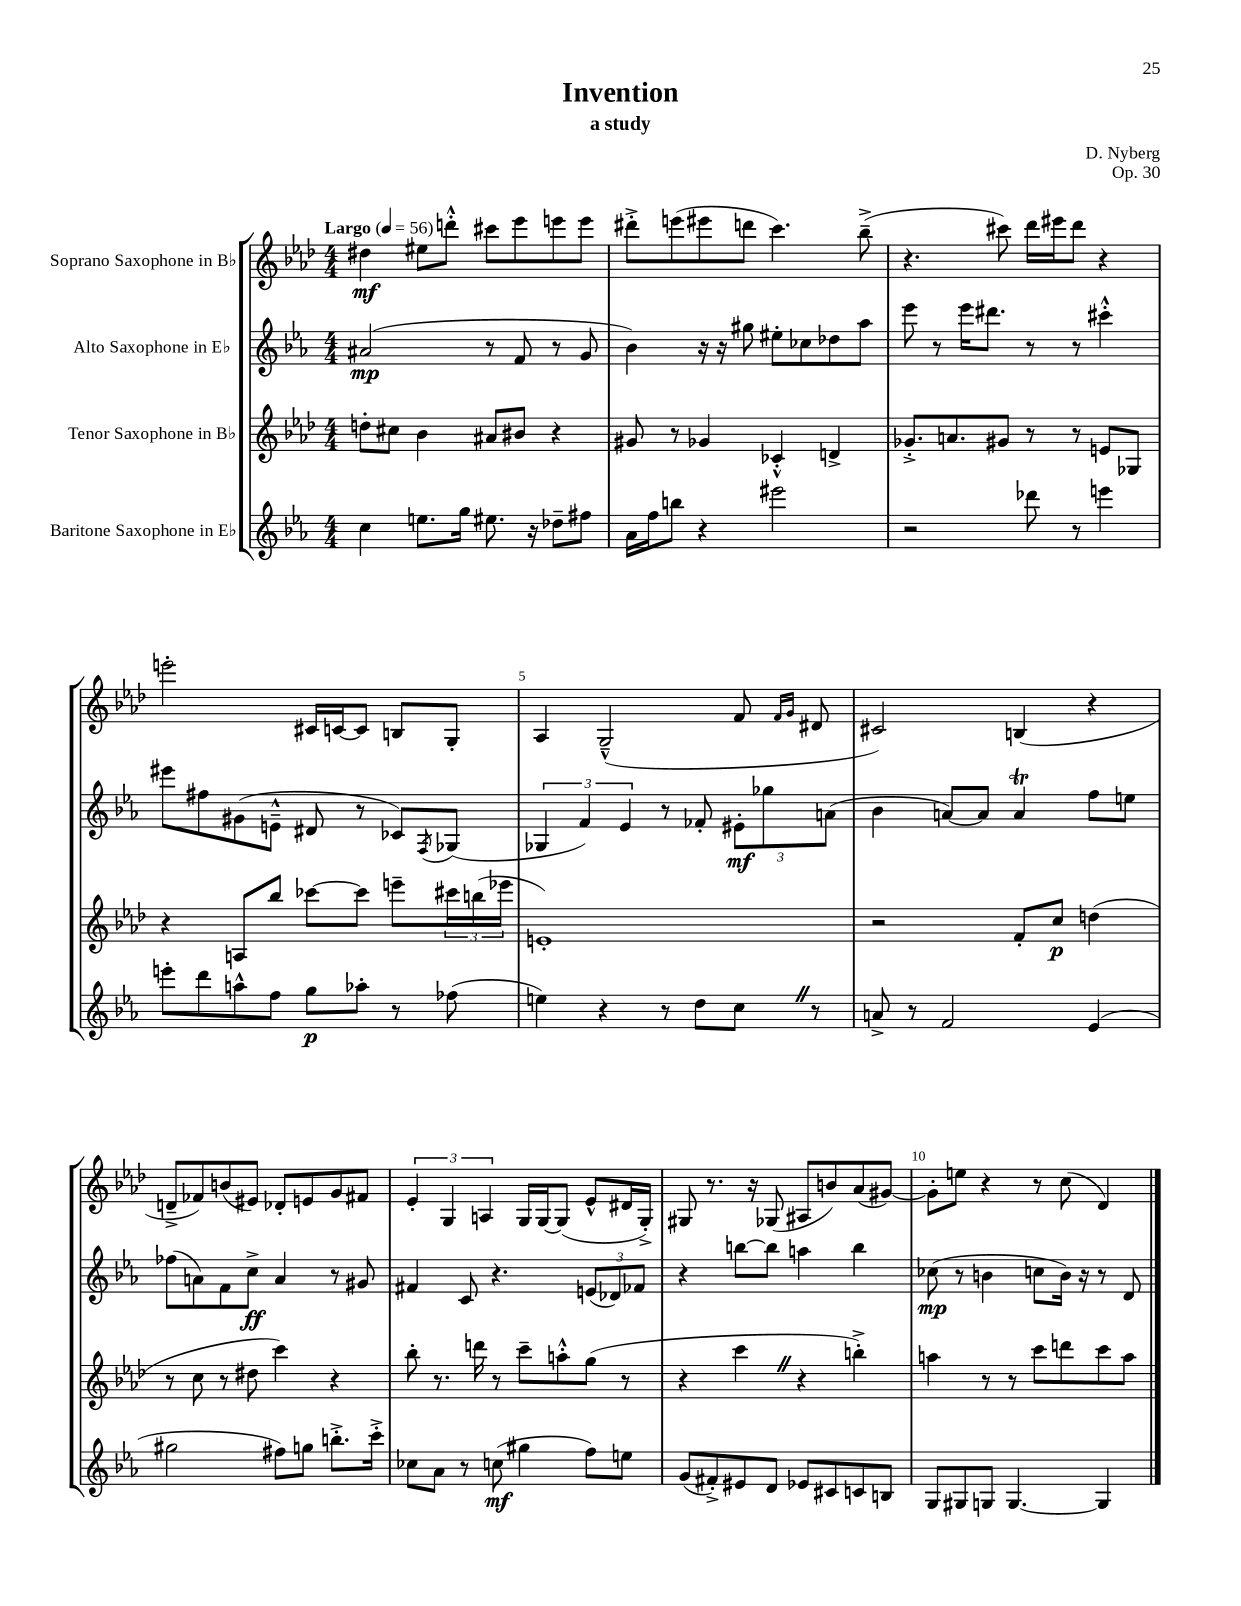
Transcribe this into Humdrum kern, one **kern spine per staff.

**kern	**kern	**kern	**kern
*staff4	*staff3	*staff2	*staff1
*clefG2	*clefG2	*clefG2	*clefG2
*k[b-e-a-]	*k[b-e-a-d-]	*k[b-e-a-]	*k[b-e-a-d-]
*M4/4	*M4/4	*M4/4	*M4/4
*MM56	*MM56	*MM56	*MM56
4cc	8dd'	(2a#	4dd#
.	8cc#	.	.
8.ee	4b-	.	8ee#
.	.	.	8ddd'^^
16gg	.	.	.
8.ee#	8a#	8r	8ccc#
.	8b#	8f	8eee-
16r	.	.	.
8dd-~	4r	8r	8eee
8ff#	.	8g	8eee
=	=	=	=
16a-	8g#	4b-)	8ddd#'^
16ff	.	.	.
8bb	8r	.	(8eee
4r	4g-	16r	8eee#
.	.	16r	.
.	.	8gg#	8ddd
2eee#	4c-'^^	8ee#'	4.ccc)
.	.	8cc-	.
.	4d^	8dd-	.
.	.	8aa-	(8bb-~^
=	=	=	=
2r	8.g-'^	8eee-	4.r
.	.	8r	.
.	8.a	.	.
.	.	16eee-	.
.	.	8.ddd#	.
.	8g#	.	8ccc#)
8ddd-	8r	8r	16ddd-
.	.	.	16eee#
8r	8r	8r	8ddd-
4eee	8e	4ccc#'^^	4r
.	8G-	.	.
=	=	=	=
8eee'	4r	8eee#	2eee'
8ddd	.	8ff#	.
8aa^^	8A	(8g#	.
8ff	8bb-	8e~^^	.
8gg	[8ccc-	8d#	16c#
.	.	.	[16c
8aa-'	8ccc-]	8r	8c]
8r	8eee~	8c-)	8B
.	.	8qF	.
(8ff-	24ccc#	(8G-	8G'
.	(24bb	.	.
.	24eee-	.	.
=	=	=	=
4ee)	1e')	6G-	4A-
.	.	6f)	.
4r	.	.	(2G~^^
.	.	6e-	.
8r	.	8r	.
8dd	.	8f-'	.
8cc	.	12e#'	8f
.	.	12gg-	.
.	.	.	16qqf
.	.	.	16qqg
8r	.	.	8d#
.	.	(12a	.
=	=	=	=
8a^	2r	4b-	2c#)
8r	.	.	.
2f	.	[8a)	.
.	.	8a]	.
.	8f'	4a	(4B
.	8cc	.	.
(4e-	(4dd	8ff	4r
.	.	8ee	.
=	=	=	=
2gg#	8r	(8ff-	8d~^
.	8cc	8a)	8f-)
.	8r	8f	(8b
.	8dd#	8cc^	8e#)
8ff#)	4ccc)	4a	8d-'
8gg	.	.	8e
8.bb'^	4r	8r	8g
.	.	8g#	8f#
16ccc'^	.	.	.
=	=	=	=
8cc-	8bb-'	4f#	6e-'
8a-	8.r	.	.
.	.	.	6G
8r	.	8c	.
.	16ddd	.	.
.	.	.	6A
(8cc	8r	4.r	.
4gg#	8ccc~	.	16G
.	.	.	[16G
.	8aa'^^	.	(8G]
8ff)	(8gg	(12e	8e-^^
.	.	12d-)	.
8ee	8r	.	16d#
.	.	12f-	.
.	.	.	16G'^)
=	=	=	=
(8g	4r	4r	8G#
8f#'^)	.	.	8.r
8e#	4ccc	[8bb	.
.	.	.	16r
8d	.	8bb]	(8G-
8e-	4r	4aa	8A#
8c#	.	.	8b)
8c	4bb'^)	4bb	(8a-
8B	.	.	[8g#)
=	=	=	=
8G	4aa	(8cc-	8g#']
8G#	.	8r	8ee
8G	8r	4b	4r
[4.G	8r	.	.
.	8ccc	8cc	8r
.	8ddd	16b)	(8cc
.	.	16r	.
4G]	8ccc	8r	4d-)
.	8aa	8d	.
==	==	==	==
*-	*-	*-	*-
